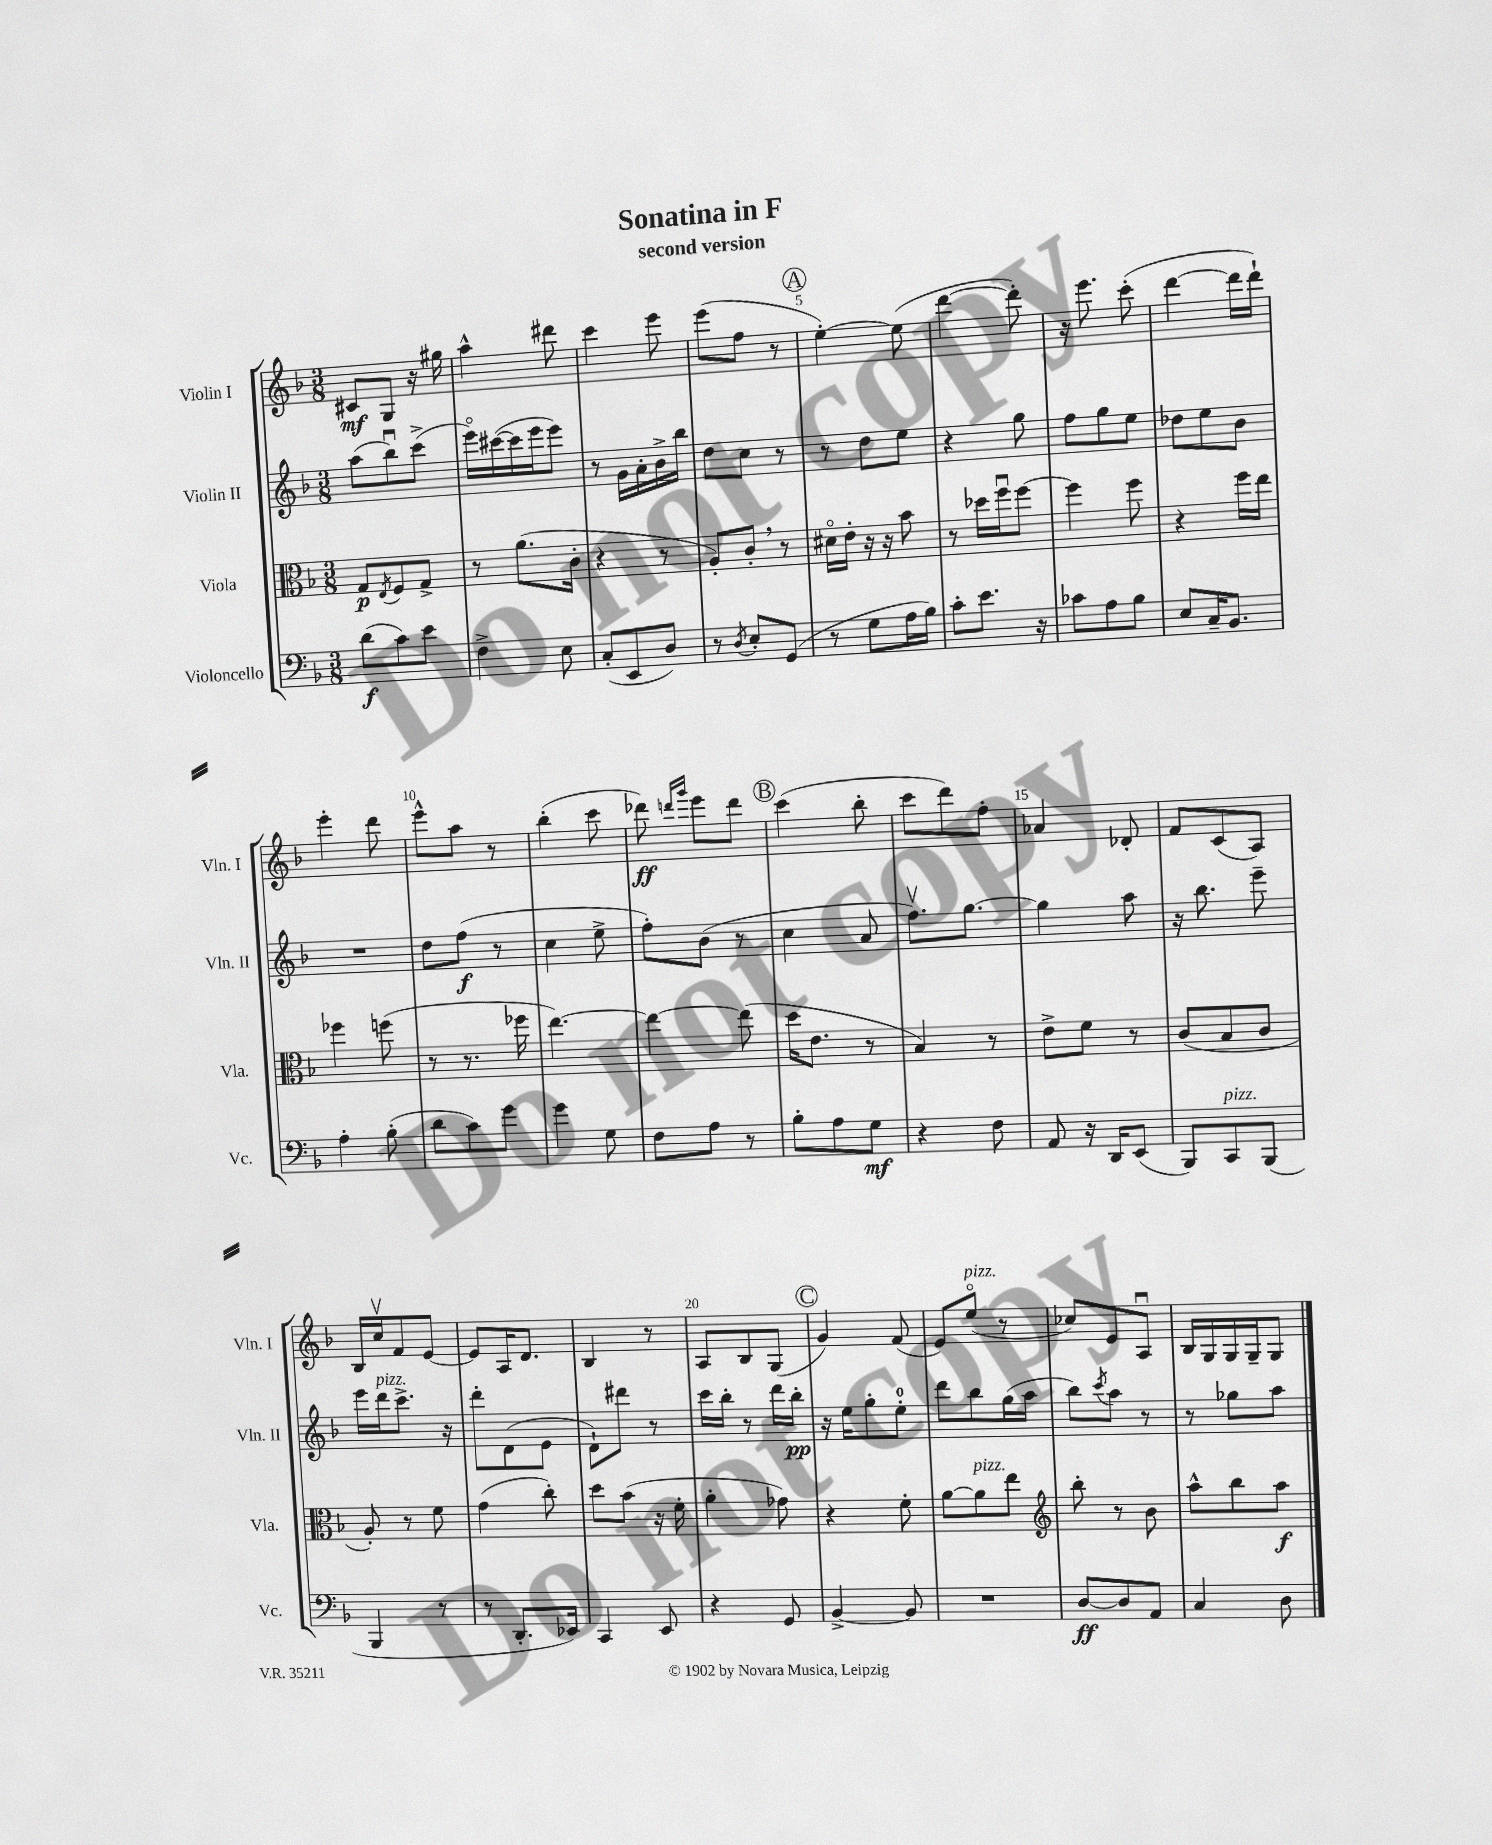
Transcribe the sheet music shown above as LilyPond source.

\header { title = "Sonatina in F" subtitle = "second version" }
<<
\new StaffGroup <<
\new Staff = "s0" \with { instrumentName = "Violin I" shortInstrumentName = "Vln. I" } {
    \clef treble \key f \major \numericTimeSignature \time 3/8
    cis'8\mf g8 r16 gis''16 |
    a''4-^ dis'''8 |
    c'''4 e'''8 |
    e'''8( f''8 r8 |
    \mark \markup { \circle "A" } e''4~-.) e''8( |
    d'''4~ d'''8-.) |
    r16 e'''8. c'''8-.( |
    d'''4~ d'''16 d'''16-!) |
    e'''4-. d'''8 |
    e'''8-^ a''8 r8 |
    bes''4-.( c'''8 |
    des'''8\ff) \grace { d'''16 g'''16 } e'''8 d'''8 |
    \mark \markup { \circle "B" } c'''4( bes''8-. |
    c'''8 d'''8) f''8-. |
    aes'4 des'8-. |
    f'8 c'8( a8) |
    bes16 c''16\upbow f'8 e'8~ |
    e'8 a16 d'8. |
    bes4 r8 |
    a8 bes8 g8( |
    \mark \markup { \circle "C" } g'4) f'8( |
    e'8) e''8\flageolet^\markup { \italic "pizz." }( r8 |
    ces''8) e'8 a8\downbow |
    bes16 g16 g16 g16-- g8 \bar "|." |
}
\new Staff = "s1" \with { instrumentName = "Violin II" shortInstrumentName = "Vln. II" } {
    \clef treble \key f \major \numericTimeSignature \time 3/8
    a''8( bes''8\downbow) c'''8->( |
    e'''16\flageolet) cis'''16~( cis'''16 e'''16 e'''8) |
    r8 g'16 a'16-. bes'16-> bes''16 |
    d''8 c''8 r8 |
    \mark \markup { \circle "A" } r8 d''8 e''8 |
    r4 g''8 |
    f''8 g''8 e''8 |
    des''8 e''8 bes'8 |
    R4. |
    d''8 f''8\f( r8 |
    c''4 e''8-> |
    f''8-.) bes'8( r8 |
    \mark \markup { \circle "B" } c''4 a'8 |
    f''8.\upbow) g''8.~ |
    g''4 a''8 |
    r16 bes''8. e'''8-- |
    e'''16 d'''16^\markup { \italic "pizz." } c'''8.-> r16 |
    d'''8-. d'8( e'8 |
    d'8-!) dis'''8 r8 |
    c'''16 bes''16-. r8 d'''16 bes''16-.\pp |
    \mark \markup { \circle "C" } r16 e''16 g''8-. e''8-0-. |
    d'''8 bes''8 g''16( a''16 |
    bes''8) \acciaccatura { c'''8 } a''8 r8 |
    r8 ges''8 a''8 \bar "|." |
}
\new Staff = "s2" \with { instrumentName = "Viola" shortInstrumentName = "Vla." } {
    \clef alto \key f \major \numericTimeSignature \time 3/8
    g8\p \acciaccatura { e8 } f8 g8-> |
    r8 a'8.( c'16-. |
    r4 r8 |
    a8-.) c'8-. \breathe r8 |
    \mark \markup { \circle "A" } dis'16\flageolet e'16-. r16 r16 bes'8 |
    r8 des''16 f''16\downbow f''8~ |
    f''4 f''8 |
    r4 f''16 e''16 |
    fes''4 f''8( |
    r8 r8. fes''16 |
    e''4.~) |
    e''4~ e''8( |
    \mark \markup { \circle "B" } d''16 e'8. r8 |
    bes4) r8 |
    e'8-> f'8 r8 |
    c'8( bes8 c'8 |
    a8-.) r8 f'8 |
    g'4( c''8-.) |
    d''8 bes'8( r16 f'16-. |
    a'4-. ges'8) |
    \mark \markup { \circle "C" } r4 f'8-. |
    a'8~ a'8^\markup { \italic "pizz." } e''8 |
    \clef treble bes''8-. r8 bes'8 |
    a''8-^ bes''8 a''8\f \bar "|." |
}
\new Staff = "s3" \with { instrumentName = "Violoncello" shortInstrumentName = "Vc." } {
    \clef bass \key f \major \numericTimeSignature \time 3/8
    d'8\f( c'8) e'8 |
    f4-> e8 |
    c8-.( e,8 d8) |
    r8 \acciaccatura { d8 } e8-. g,8( |
    \mark \markup { \circle "A" } r8 g8 a16 bes16) |
    c'8-. e'8. r16 |
    ces'8 a8 bes8 |
    e8 c16-- bes,8. |
    a4-. bes8-.( |
    d'8 c'8) g'8 |
    g'4 g8 |
    f8 a8 r8 |
    \mark \markup { \circle "B" } bes8-. a8 g8\mf |
    r4 f8 |
    a,8 r16 d,16 e,8( |
    bes,,8) c,8^\markup { \italic "pizz." } bes,,8( |
    bes,,4 r8 |
    r8 d,8.-. ees,16) |
    c,4 e,8 |
    r4 g,8 |
    \mark \markup { \circle "C" } bes,4~-> bes,8 |
    R4. |
    d8~\ff d8 a,8 |
    c4 d8 \bar "|." |
}
>>
>>
\layout { \context { \Score \override BarNumber.break-visibility = ##(#f #t #t) barNumberVisibility = #(every-nth-bar-number-visible 5) } }
